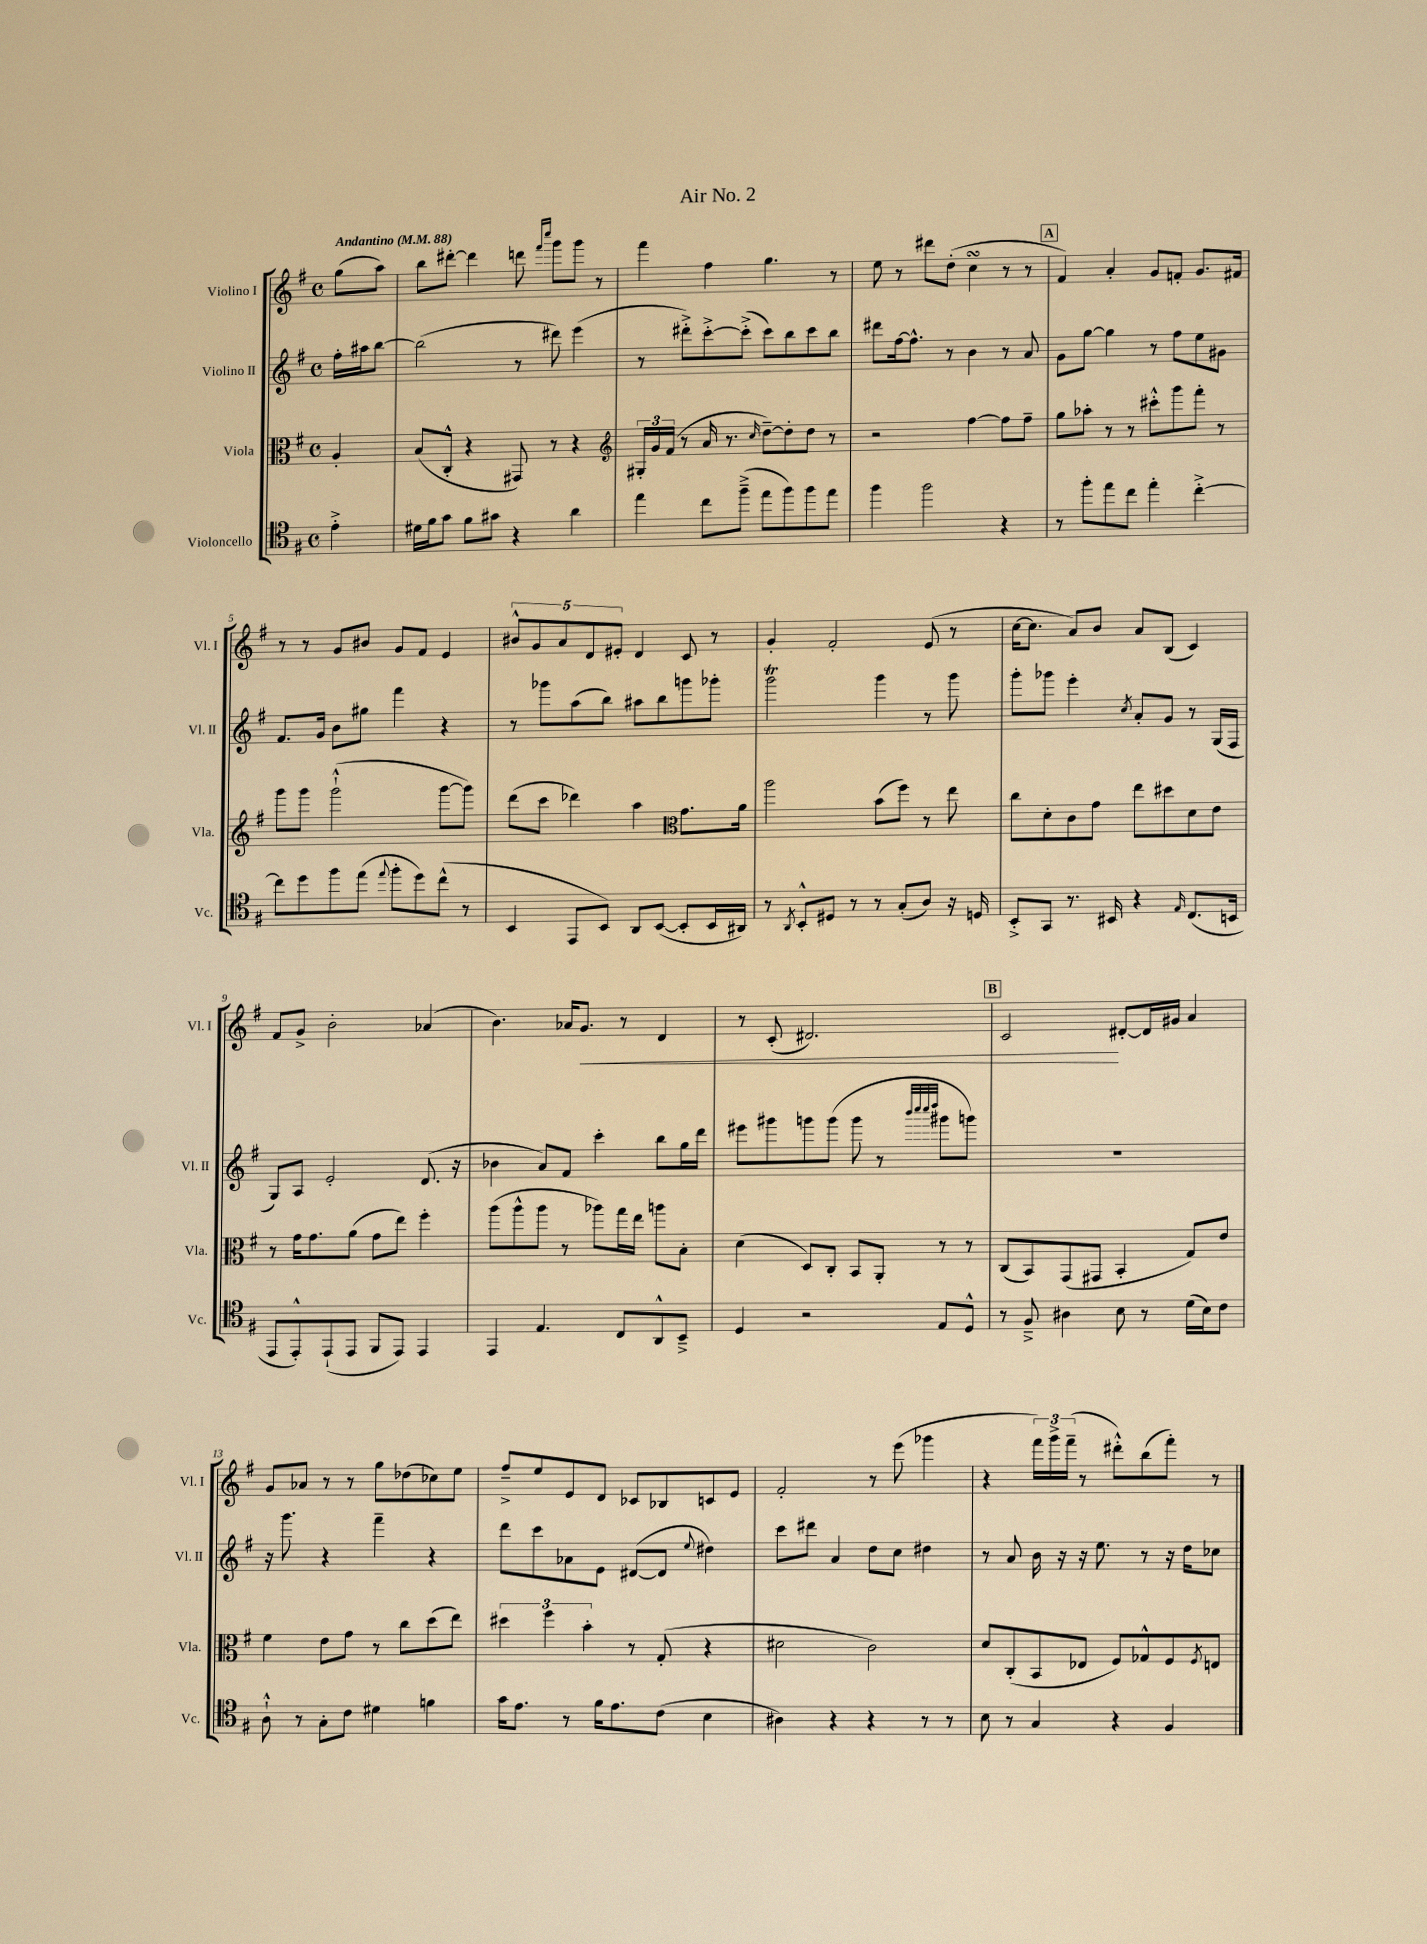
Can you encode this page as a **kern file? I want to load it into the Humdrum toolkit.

**kern	**kern	**kern	**kern
*staff4	*staff3	*staff2	*staff1
*clefC4	*clefC3	*clefG2	*clefG2
*k[f#]	*k[f#]	*k[f#]	*k[f#]
*M4/4	*M4/4	*M4/4	*M4/4
*met(c)	*met(c)	*met(c)	*met(c)
*MM88	*MM88	*MM88	*MM88
4e'^	4A'	16ff#'	(8gg
.	.	16aa#	.
.	.	[8bb	8aa)
=	=	=	=
16d#	(8B	(2bb]	8bb
16f#	.	.	.
8g	8C'^^	.	[8ddd#'
8f#	4r	.	4ddd#]
8g#	.	.	.
4r	8GG#)	8r	8ddd
.	.	.	16qqfff#
.	.	.	16qqcccc
.	8r	8ddd#)	8ggg
4a	4r	(4eee	8ggg
.	.	.	8r
=	=	=	=
*	*clefG2	*	*
4ee	24G#'	8r	4fff#
.	24g	.	.
.	(24f#	.	.
.	8r	8ddd#'^)	.
8cc	16a	[8ccc'^	4ff#
.	8.r	.	.
(8ff#~^	.	(8ccc'^]	.
.	16qqcc	.	.
8ee	[8dd~)	8ccc)	4.gg
8ff#)	8dd']	8bb	.
8ff#	8dd	8ccc	.
8ee	8r	8bb	8r
=	=	=	=
4ff#	2r	8ddd#	8ee
.	.	[16ff#	8r
.	.	8.ff#^^]	.
2ff#	.	.	8ddd#
.	.	8r	(8dd'
.	[4ff#	4b	4cc
4r	8ff#]	8r	8r
.	8ff#~	8a	8r
=	=	=	=
8r	8gg	8g	4f#)
8ff#'	8aa-'	[8gg	.
8ee	8r	4gg]	4a'
8cc	8r	.	.
4ee'	8ccc#'^^	8r	8g
.	8ggg	8ff#	8f'
[4cc'^	8fff#'	8ee	8.g
.	8r	8g#	.
.	.	.	16f#
=	=	=	=
8cc]	8ggg	8.f#	8r
8dd	8ggg	.	8r
.	.	16g	.
8ff#	(2ggg`^^	8b	8g
(8ee	.	8gg#	8b#
8qqee	.	.	.
8ff#'	.	4fff#	8g
8dd)	.	.	8f#
(8cc^^	[8ggg	4r	4e
8r	8ggg])	.	.
=	=	=	=
4BB	(8ddd	8r	10b#^^
.	.	.	10g
.	8ccc	8ggg-	.
.	.	.	10a
8EE	4ddd-)	(8aa	.
.	.	.	10d
8BB)	.	8bb)	.
.	.	.	10e#'
8AA	4aa	8aa#	4d
([8BB	.	8bb	.
*	*clefC3	*	*
8BB']	8.g	8ggg	8c
16BB	.	8ggg-'	8r
16AA#)	16a	.	.
=	=	=	=
8r	2aa	2ggg	4g'
8qAA	.	.	.
8BB'^^	.	.	.
8D#	.	.	2f#'
8r	.	.	.
8r	(8b	4ggg	.
(8G'	8ff#)	.	.
8A)	8r	8r	(8e
16r	8ee	8ggg	8r
16D	.	.	.
=	=	=	=
8BB'^	8cc	8ggg'	[16cc
.	.	.	8.cc]
8GG	8d'	8ggg-	.
8.r	8c	4eee'	8a)
.	8g	.	8b
16BB#	.	.	.
.	.	8qcc	.
4r	8ee	8a'	8a
.	8dd#	8g	(8B
16qqE	.	.	.
(8.C	8d	8r	4c)
.	8e	(16G	.
16BB	.	16F#	.
=	=	=	=
8EE	8r	8G)	8f#
8EE'^^)	16g	8A	8g^
.	8.g	.	.
(8EE`	.	2e'	2b'
8EE	(8a	.	.
8FF#	8g	.	.
8EE)	8ee)	.	.
4EE	4ff#'	(8.d	(4a-
.	.	16r	.
=	=	=	=
4EE	(8aa	4b-	4.b)
.	8aa^^	.	.
4.E	8aa	8a)	.
.	8r	8f#	16a-
.	.	.	8.g
.	8aa-)	4ccc'	.
8C	16gg	.	8r
.	16ee	.	.
8AA^^	8aa	8bb	4d
8BB~^	8B'	16gg	.
.	.	16ddd	.
=	=	=	=
4D	(4d	8eee#	8r
.	.	8ggg#	(8c'
2r	8D)	8ggg	2.d#)
.	8C'	(8ggg	.
.	8BB	8ggg	.
.	8AA'	8r	.
.	.	32qqbbb	.
.	.	32qqcccc	.
.	.	32qqcccc	.
.	.	32qqdddd	.
8E	8r	8ggg#	.
8D^^	8r	8ggg)	.
=	=	=	=
8r	(8C	1r	2c
8F#~^	8BB)	.	.
4A#	(8GG	.	.
.	8GG#	.	.
8B	4BB'	.	[8d#'
8r	.	.	16d#]
.	.	.	16g#
(16d	8G)	.	4a
16B)	.	.	.
8c	8e	.	.
=	=	=	=
8A`^^	4f#	16r	8g
.	.	8.ggg	.
8r	.	.	8a-
8G'	8e	4r	8r
8c	8g	.	8r
4d#	8r	4fff#~	8gg
.	8cc	.	(8dd-
4f	(8dd	4r	8cc-)
.	8ee)	.	8ee
=	=	=	=
16g	6dd#	8ddd	8ff#~^
8.e	.	.	.
.	.	8ccc	8ee
.	6ff#	.	.
8r	.	8a-	8e
.	6b'	.	.
16f#	.	8e	8d
8.e	.	.	.
.	8r	([8d#	8c-
(8c	(8G'	8d#]	8B-
.	.	8qqee	.
4B	4r	4dd#)	8c
.	.	.	8e
=	=	=	=
4A#)	2d#	8ccc	2f#'
.	.	8ddd#	.
4r	.	4a	.
4r	2c)	8dd	8r
.	.	8cc	(8eee
8r	.	4dd#	4ggg-
8r	.	.	.
=	=	=	=
8B	8d	8r	4r
8r	(8C'	8a	.
4G	8BB	16b	24fff#)
.	.	.	24ggg^
.	.	16r	.
.	.	.	(24fff#~
.	8E-	16r	8r
.	.	8.ee	.
4r	8F#)	.	8ddd#'^^)
.	8G-^^	8r	(8bb
4F#	8F#	16r	8fff#')
.	.	16dd	.
.	8qF#	.	.
.	8E	8cc-	8r
==	==	==	==
*-	*-	*-	*-
